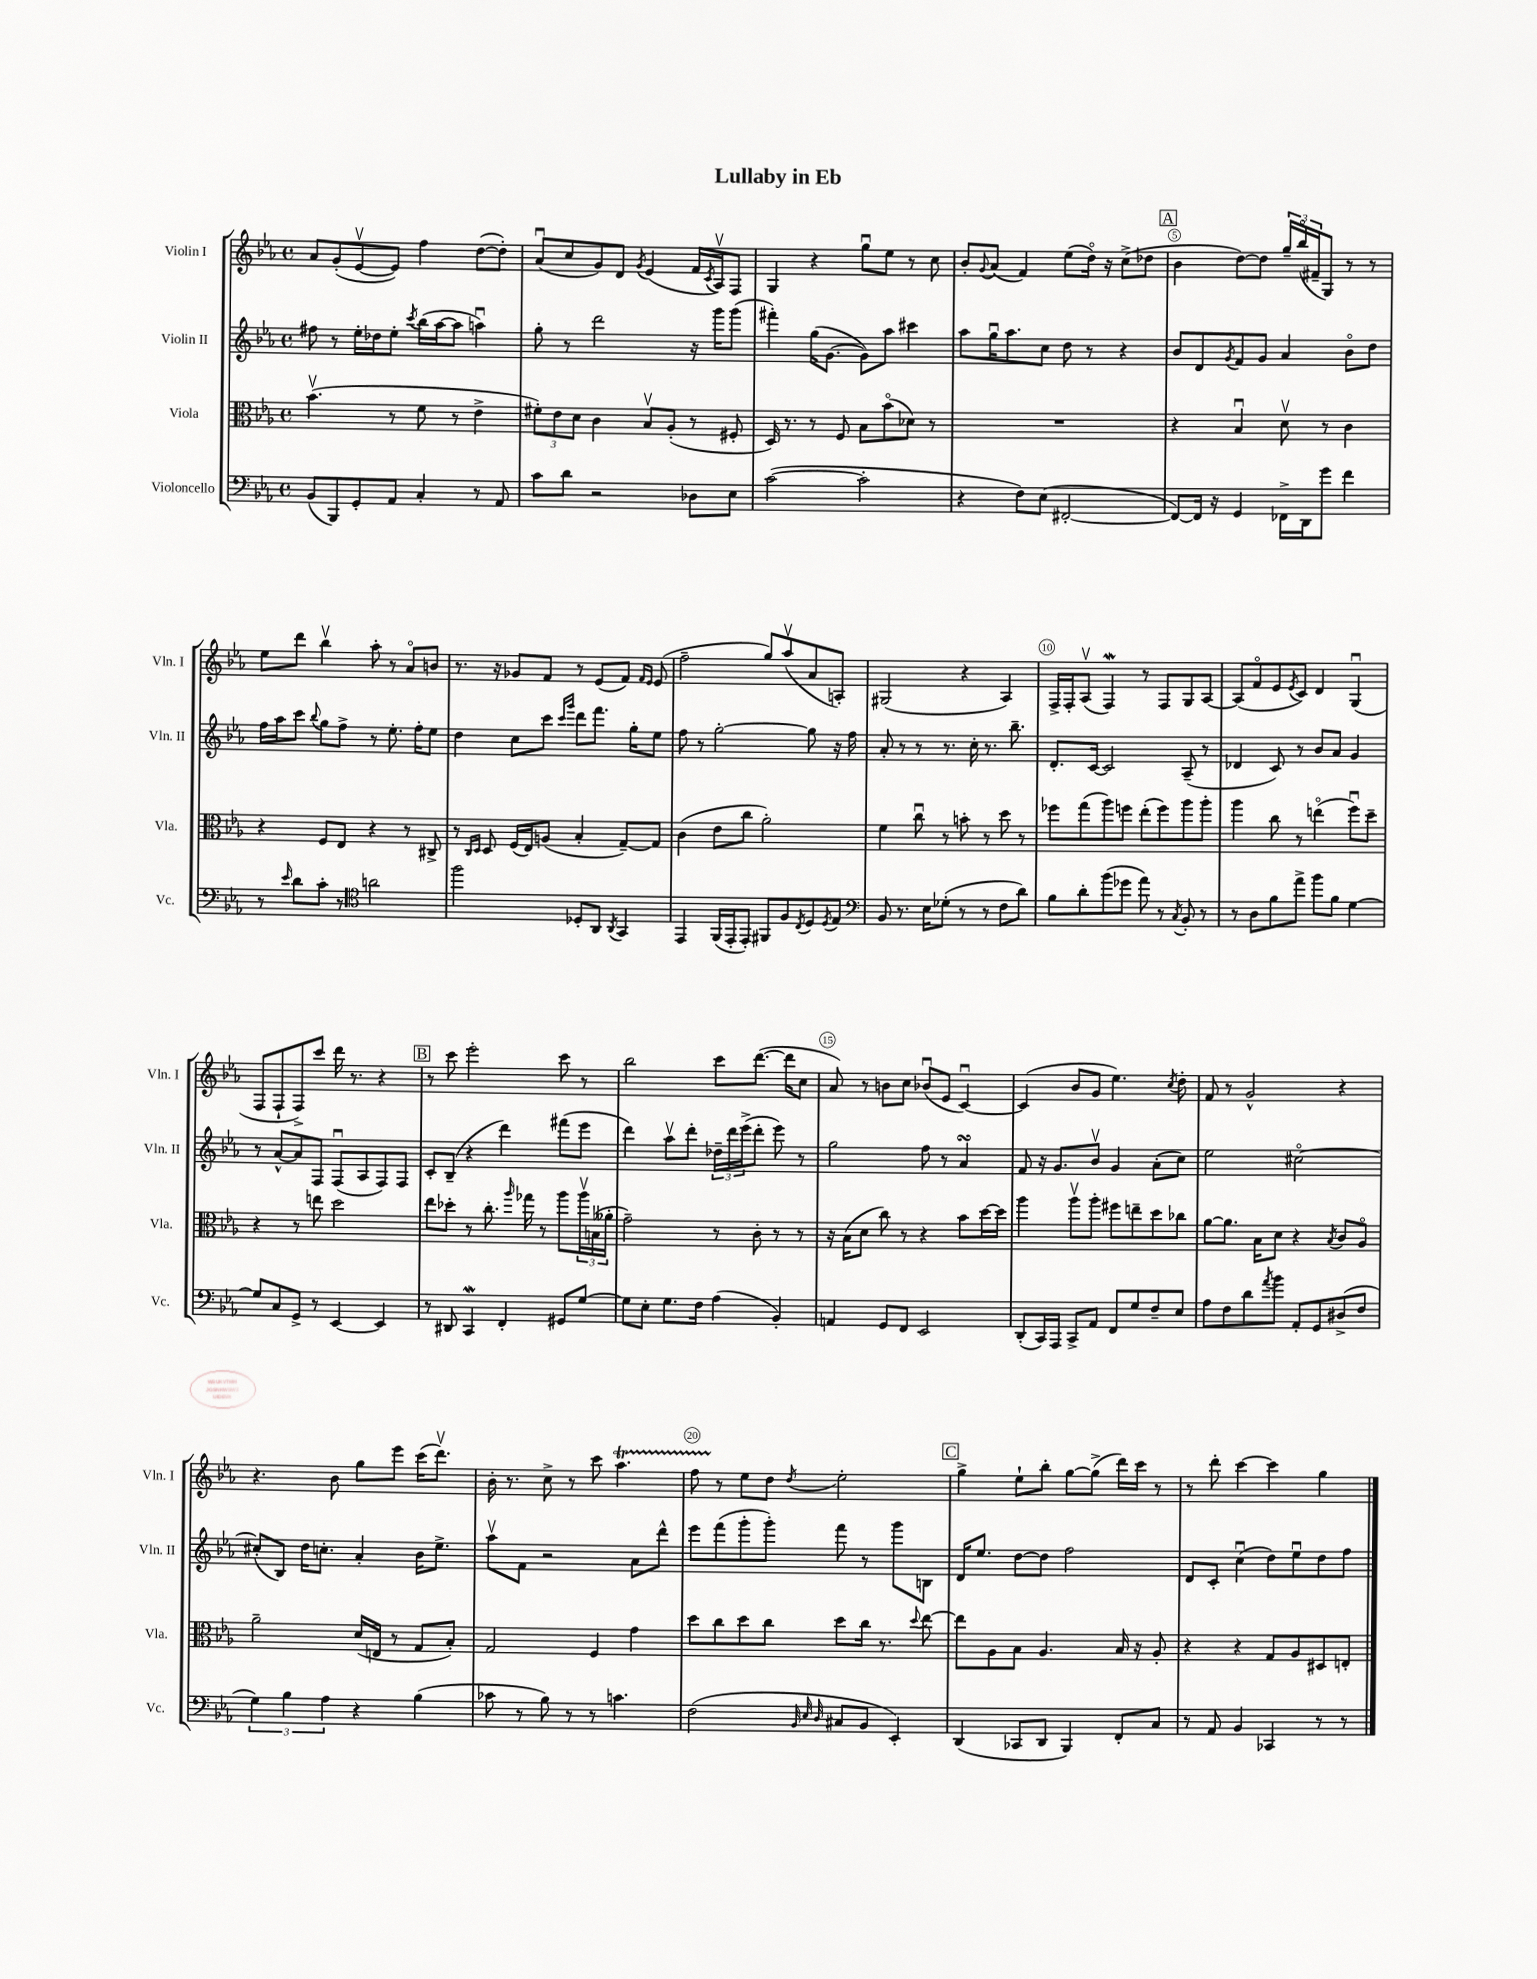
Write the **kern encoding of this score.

**kern	**kern	**kern	**kern
*part4	*part3	*part2	*part1
*staff4	*staff3	*staff2	*staff1
*I"Violoncello	*I"Viola	*I"Violin II	*I"Violin I
*I'Vc.	*I'Vla.	*I'Vln. II	*I'Vln. I
*clefF4	*clefC3	*clefG2	*clefG2
*k[b-e-a-]	*k[b-e-a-]	*k[b-e-a-]	*k[b-e-a-]
*M4/4	*M4/4	*M4/4	*M4/4
*met(c)	*met(c)	*met(c)	*met(c)
=1	=1	=1	=1
(8BB-/L	(4.b-v\	8ff#X\	8a-/L
8BBB-/)	.	8r	(8g'/
8GG'/	.	16ee-'\LL	[8e-v/
.	.	16dd-X\J	.
8AA-/J	8r	8ee-'\J	8e-/J])
.	.	8qccc/	.
4C'/	8f\	(16bb-\LL	4ff\
.	.	[16aa-\J	.
.	8r	8aa-\J]	.
8r	4e-^\	4aanu\)	([8dd\L
8AA-/	.	.	8dd'\J])
=2	=2	=2	=2
8c\L	12f#X'\L)	8gg'\	(8a-u/L
.	12e-\	.	.
8d\J	.	8r	8cc/
.	12d\J	.	.
2r	4c\	2ddd\	8g/)
.	.	.	8d/J
.	.	.	8qg/
.	8B-v/L	.	(4e-/
.	(8A-'/J	.	.
8D-X\L	8r	16r	16f/LL
.	.	.	8qc/
.	.	16ggg\KL	16A-v/J)
8E-\J	8F#X'/	(8ggg\J	8F/J
=3	=3	=3	=3
([2c\	16D/)	4fff#X'\)	4G/
.	8.r	.	.
.	8r	(16gg\KL	4r
.	.	[8.g\J	.
.	8F/	.	.
2c'\]	8B-\L	8g\L])	8ggu\L
.	(8b-\	8aa-\J	8ee-\J
.	8d-X\J)	4ccc#X\	8r
.	8r	.	8cc\
=4	=4	=4	=4
4r	1r	8aa-\L	8b-'/L
.	.	.	8qqg/
.	.	16ggu\K	(8a-/J
.	.	8.aa-\	.
8F\L)	.	.	4f/)
(8E-\J	.	8cc\J	.
[2FF#X'/	.	8dd\	(8ee-\L
.	.	8r	16dd\Jk)
.	.	.	16r
.	.	4r	(8cc^\L
.	.	.	8dd-X\J
!!LO:REH:place=s1:t=A
=5	=5	=5	=5
8FF#/L_)	4r	8b-/L	4b-\
16FF#/Jk]	.	8d/	.
16r	.	.	.
.	.	8qg/	.
4GG/	4B-u/	8f/	[8dd\L)
.	.	8g/J	8dd\J]
16FF-X^\LL	8dv\	4a-/	24gg~/LL
.	.	.	(24bb-/
16DD\J	.	.	.
.	.	.	24f#X~/J
8g\J	8r	.	8G/J)
4f\	4c\	8b-\L	8r
.	.	8dd\J	8r
!!LO:LB:g=z
=6	=6	=6	=6
8r	4r	16ff\LL	8ee-\L
.	.	16aa-\J	.
16qqe-/	.	.	.
8d\L	.	8ccc\J	8ddd\J
.	.	8qqbb-/	.
8c'\J	8F/L	8gg\L	4bb-v\
8r	8E-/J	8ff^\J	.
*clefC4	*	*	*
2an\	4r	8r	8aa-'\
.	.	8.ee-'\	8r
.	8r	.	8a-/L
.	.	16ff'\KL	.
.	8C#X^/	8ee-\J	8bn/J
=7	=7	=7	=7
2ff\	8r	4dd\	8.r
.	16qqC/LL	.	.
.	16qqD/JJ	.	.
.	8D/	.	.
.	.	.	16r
.	(16F/LL	8cc\L	8g-X/L
.	16E-/J)	.	.
.	(8An/J	8ccc\J	8f/J
.	.	16qqccc/LL	.
.	.	16qqggg/JJ	.
8D-X'/L	4B-'/	8ddd\L	8r
8AA-/J	.	8.fff\J	(8e-/L
8qAA-/	.	.	.
4GG/	[8G~/L)	.	8f/J)
.	.	16gg'\KL	.
.	.	.	16qqf/LL
.	.	.	16qqe-/JJ
.	8G/J]	8ee-\J	(8e-/
=8	=8	=8	=8
4EE-/	(4c\	8ff\	2ff~\
.	.	8r	.
(16FF/LL	8e-\L	[2gg'\	.
16EE-'/J	.	.	.
8EE-'/J)	8cc\J	.	.
8FF#X/L	2a-'\)	.	8gg/L)
8F/	.	.	(8aa-v/
8qC/	.	.	.
8D/	.	8gg\]	8a-/
8qD/	.	.	.
8E-/J	.	16r	8An'/J)
.	.	16ff\	.
=9	=9	=9	=9
*clefF4	*	*	*
8BB-/	4f\	8a-'/	(2G#X/
8.r	.	8r	.
.	8ccu\	8r	.
16E-\KL	.	.	.
(8G-X'\J	8r	8.r	.
8r	8bn'\	.	4r
.	.	16cc'\	.
8r	8r	8.r	.
8F\L	8dd\	.	4A-/)
.	.	8.bb-~\	.
8d\J)	8r	.	.
=10	=10	=10	=10
8B-\L	8ff-X\L	8.d'/L	16F^/LL
.	.	.	16F'/J
8d'\	(8gg\	.	(8A-v/J
.	.	[16c/Jk	.
(8b-\	8aa-\)	2c/]	4FW/)
8g-X\J	8ffn\J	.	.
8a-\)	(8ee-'\L	.	8r
8r	8ff\)	.	8F/L
8qC/	.	.	.
8BB-'/	8aa-\	(8A-~/	8G/
8r	8aa-'\J	8r	[8A-/J
=11	=11	=11	=11
8r	4aa-\	4d-X/	(8A-/L]
8D\L	.	.	8f/
8B-\	8cc\	8c/)	8e-/
.	.	.	8qe-/
8a-^\J	8r	8r	8c/J)
8b-\L	(4een\	8b-/L	4d/
8B-\J	.	8a-/J	.
[4G\	8ffu\L)	4g/	(4Gu/
.	8dd~\J	.	.
!!LO:LB:g=z
=12	=12	=12	=12
8G/L]	4r	8r	8F/L
8C/	.	[8a-^^/L	8F`/
8GG^/J	8r	8a-/]	8F^/)
8r	8een\	8F/J	8ccc/J
[4EE-/	2dd\	(8Fu/L	16ddd\
.	.	.	8.r
.	.	8A-/	.
4EE-/]	.	8F/)	4r
.	.	8F/J	.
!!LO:REH:place=s1:t=B
=13	=13	=13	=13
8r	8ee-\L	8c'/L	8r
8DD#X/	8dd-X'\J	(8B-~/J	8ccc\
4CCW/	8r	4r	2eee-'\
.	8.cc'\	.	.
4FF'/	.	4ddd\)	.
.	16qqaa-/	.	.
.	16gg-X\	.	.
.	8r	.	.
8GG#X/L	8aa-\L	(8fff#X\L	8ccc\
[8G/J	24aa-v\L	8eee-\J	8r
.	(24Bn\	.	.
.	24a--X'\JJ	.	.
=14	=14	=14	=14
8G\L]	2g~\)	4ddd\)	2bb-\
8E-'\J	.	.	.
8.G\L	.	8aa-v\L	.
.	.	8ddd'\J	.
16F\Jk	.	.	.
(4A-\	8r	24dd-X~\LL	8ccc\L
.	.	24ddd\	.
.	.	(24eee-^\J	.
.	8c'\	8ddd'\J	([8.ddd\J
4BB-'/)	8r	8eee-\)	.
.	.	.	16ddd\KL]
.	8r	8r	8cc\J
=15	=15	=15	=15
4AAn/	16r	2gg\	8a-/)
.	(16B-\KL	.	.
.	8d\J	.	8r
8GG/L	8cc\)	.	8bn\L
8FF/J	8r	.	8cc\J
2EE-/	4r	8ff\	(8b-Xu/L
.	.	8r	8e-/J
.	8b-\L	4a-sSSs/	[4cu/)
.	[16dd\L	.	.
.	16dd\JJ]	.	.
=16	=16	=16	=16
(8DD'/L	4aa-\	8f/	(4c/]
16CC/L)	.	16r	.
16AAA-/JJ	.	8.g/L	.
8CC^/L	8aa-v\L	.	8b-/L
8AA-/J	8aa-'\J	8b-v/J	8g/J
8FF/L	8ff#X\L	4g/	4.ee-\)
8G/	8een~\	.	.
8F~/	8dd\	(8a-'\L	.
.	.	.	8qcc/
8E-/J	8cc-X\J	8cc\J)	8dd'\
=17	=17	=17	=17
8A-\L	[8a-\L	2ee-\	8f/
8F\	8.a-\J]	.	8r
8d\	.	.	2g^^/
.	16B-\KL	.	.
8qa-/	.	.	.
8b-\J	8d\J	.	.
8AA-'/L	4r	[2cc#X\	.
8GG/	.	.	.
.	8qB-/	.	.
(8D#X^/	8c/L	.	4r
8F/J	8A-/J	.	.
!!LO:LB:g=z
=18	=18	=18	=18
6G\)	2a-~\	(8cc#X'/L]	4.r
.	.	8B-/J)	.
6B-\	.	.	.
.	.	16dd\KL	.
.	.	8.ccn'\J	.
6A-\	.	.	.
.	.	.	8b-\
4r	(16d/LL	4a-'/	8gg\L
.	16En/JJ	.	.
.	8r	.	8eee-\J
(4B-\	8G/L	16b-\KL	(16ccc\KL
.	.	8.ee-^\J	8.dddv\J)
.	8B-'/J)	.	.
=19	=19	=19	=19
8c-X\	2G/	8aa-v\L	16b-'\
.	.	.	8.r
8r	.	8f\J	.
8B-\)	.	2r	8cc^\
8r	.	.	8r
8r	4F/	.	8ccc\
4.cn\	.	.	4.aa-T\
.	4g\	8a-\L	.
.	.	8ddd^^\J	.
=20	=20	=20	=20
(2F\	8dd\L	8eee-\L	8ffTTT\
.	8cc\	(8fff\	8r
.	8dd\	8ggg'\	8ee-\L
.	8cc\J	8ggg'\J)	8dd\J
32qqBB-/	.	.	.
32qqE-/	.	.	.
32qqD/	.	.	8qdd/
8C#X/L	8dd\L	8fff\	2ee-'\
8BB-/J	16cc\Jk	8r	.
.	8.r	.	.
4EE-'/)	.	8ggg\L	.
.	8qqdd/	.	.
.	[8ee-\	8Bn\J	.
!!LO:REH:place=s1:t=C
=21	=21	=21	=21
(4DD/	8ee-\L]	16d/KL	4gg^\
.	.	8.ee-/J	.
.	8A-\	.	.
8CC-X/L	8B-\J	[8dd\L	8ee-`\L
8DD/J	4.A-/	8dd\J]	8bb-'\J
4BBB-/)	.	2ff\	[8gg\L
.	.	.	(8gg^\J]
8FF'/L	16B-/	.	16ddd\LL)
.	16r	.	16ccc\JJ
8C/J	8A-'/	.	8r
=22	=22	=22	=22
8r	4r	8d/L	8r
8AA-/	.	8c'/J	8ddd'\
4BB-/	4r	(4ccu\	[4ccc\
4CC-X/	8G/L	8dd\L)	4ccc\]
.	8A-/	8ee-u\	.
8r	8D#X/	8dd\	4gg\
8r	8En'/J	8ff\J	.
==	==	==	==
*-	*-	*-	*-
